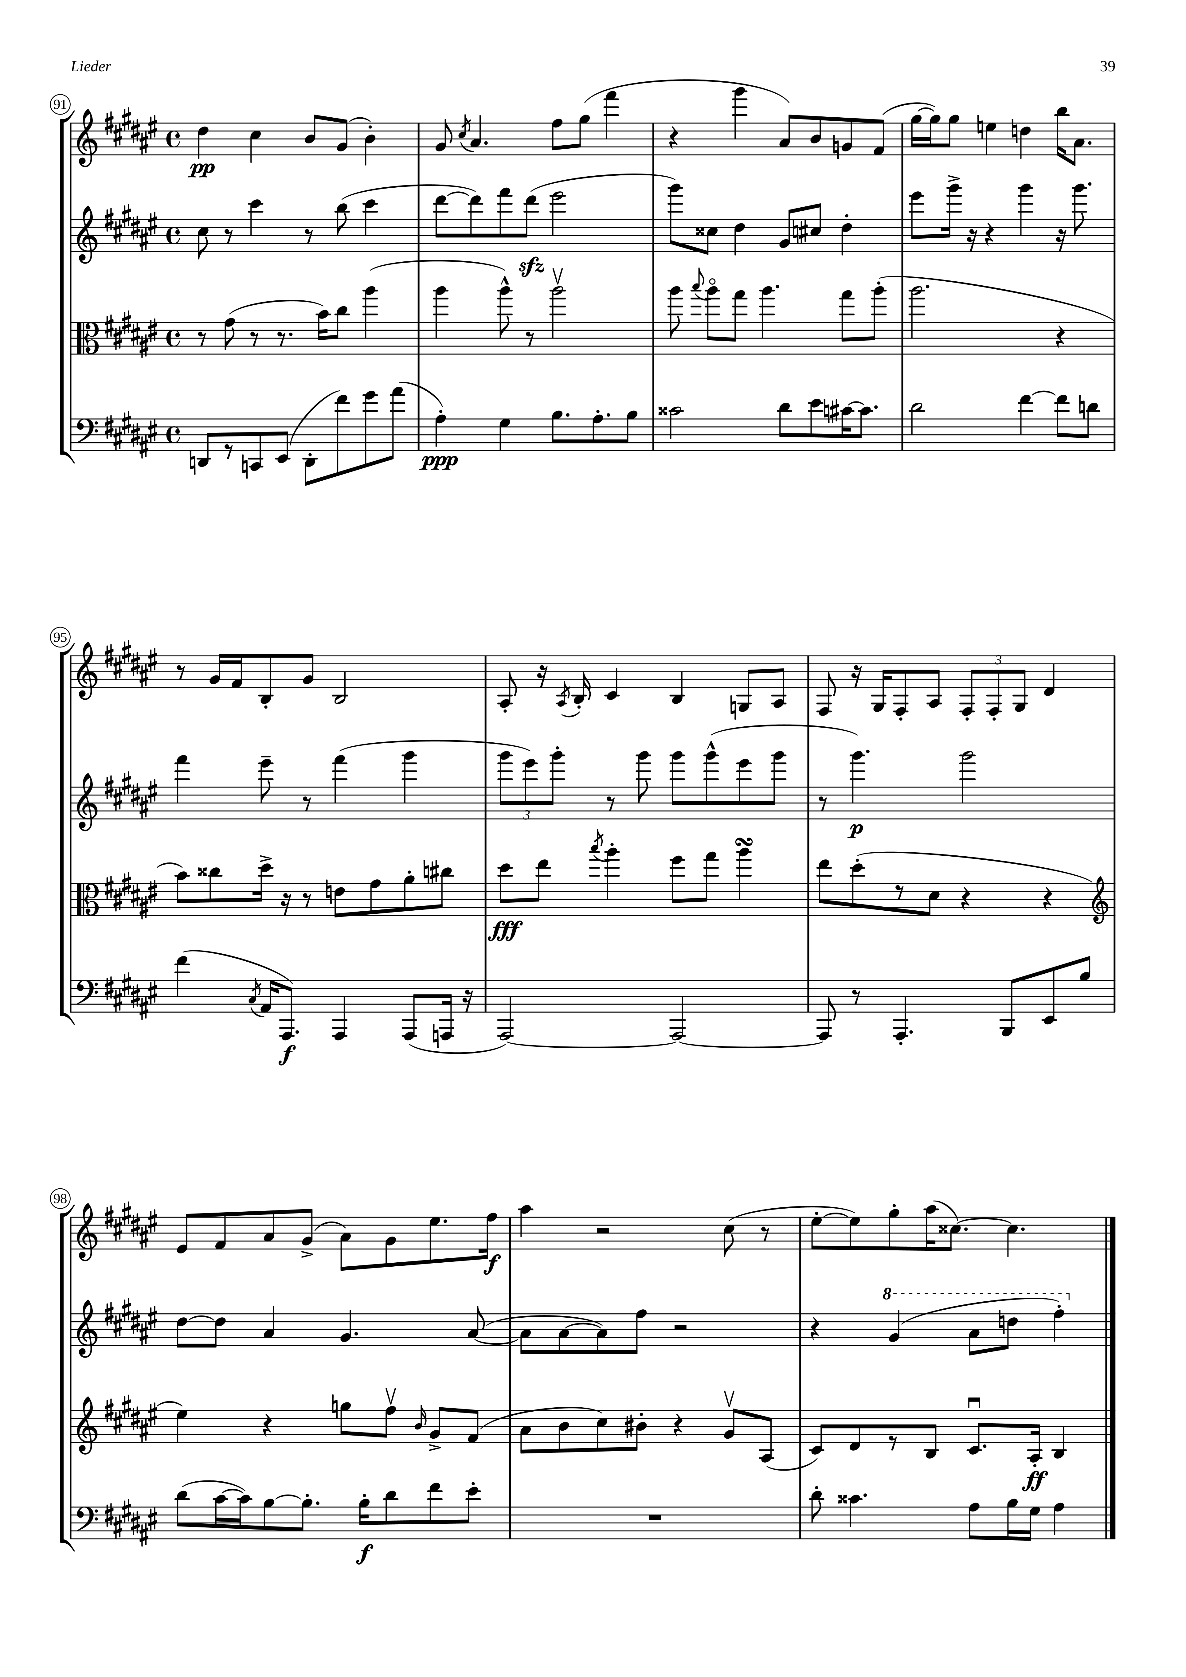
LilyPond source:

<<
\new StaffGroup <<
\new Staff = "s0" {
    \clef treble \key fis \major \defaultTimeSignature \time 4/4
    \autoBeamOff dis''4\pp cis''4 b'8[ gis'8]( b'4-.) |
    gis'8 \acciaccatura { cis''8 } ais'4. fis''8[ gis''8]( fis'''4 |
    r4 gis'''4 ais'8[) b'8 g'8 fis'8]( |
    gis''16[~ gis''16) gis''8] e''4 d''4 b''16[ ais'8.] |
    r8 gis'16[ fis'16 b8-. gis'8] b2 |
    ais8-. r16 \acciaccatura { ais8 } b16-. cis'4 b4 g8[ ais8] |
    fis8 r16 gis16[ fis8-. ais8] \tuplet 3/2 { fis8[-. fis8-. gis8] } dis'4 |
    eis'8[ fis'8 ais'8 gis'8]->( ais'8[) gis'8 eis''8. fis''16]\f |
    ais''4 r2 cis''8( r8 |
    eis''8[~-. eis''8) gis''8-. ais''16( cisis''8.]~) cisis''4. \bar "|." |
}
\new Staff = "s1" {
    \clef treble \key fis \major \defaultTimeSignature \time 4/4
    \autoBeamOff cis''8 r8 cis'''4 r8 b''8( cis'''4 |
    dis'''8[~ dis'''8) fis'''8 dis'''8]\sfz( eis'''2 |
    gis'''8[) cisis''8] dis''4 gis'8[ cis''8] dis''4-. |
    eis'''8[ gis'''16]-> r16 r4 gis'''4 r16 gis'''8. |
    fis'''4 eis'''8-- r8 fis'''4( gis'''4 |
    \tuplet 3/2 { gis'''8[ eis'''8) gis'''8]-. } r8 gis'''8 gis'''8[ gis'''8-^( eis'''8 gis'''8] |
    r8 gis'''4.\p) gis'''2 |
    dis''8[~ dis''8] ais'4 gis'4. ais'8~( |
    ais'8[ ais'8~ ais'8) fis''8] r2 |
    r4 \ottava #1 gis''4( ais''8[ d'''8] fis'''4-.) \ottava #0 \bar "|." |
}
\new Staff = "s2" {
    \clef alto \key fis \major \defaultTimeSignature \time 4/4
    \autoBeamOff r8 gis'8( r8 r8. b'16[) cis''8] ais''4( |
    ais''4 ais''8-^) r8 ais''2\upbow |
    ais''8 \appoggiatura { b''8 } ais''8[\flageolet gis''8] ais''4. gis''8[ ais''8]-.( |
    ais''2. r4 |
    b'8[) cisis''8 dis''16]-> r16 r8 e'8[ gis'8 ais'8-. cis''8] |
    dis''8[\fff eis''8] \acciaccatura { b''8 } ais''4-. fis''8[ gis''8] ais''4\turn |
    eis''8[ dis''8-.( r8 dis'8] r4 r4 |
    \clef treble eis''4) r4 g''8[ fis''8]\upbow \grace { b'16 } gis'8[-> fis'8]( |
    ais'8[ b'8 cis''8) bis'8]-. r4 gis'8[\upbow ais8]( |
    cis'8[) dis'8 r8 b8] cis'8.[\downbow ais16]-.\ff b4 \bar "|." |
}
\new Staff = "s3" {
    \clef bass \key fis \major \defaultTimeSignature \time 4/4
    \autoBeamOff d,8[ r8 c,8 eis,8]( d,8[-. fis'8) gis'8 ais'8]( |
    ais4-.\ppp) gis4 b8.[ ais8.-. b8] |
    cisis'2 dis'8[ eis'8 cis'16~ cis'8.] |
    dis'2 fis'4~ fis'8[ d'8] |
    fis'4( \acciaccatura { cis8 } ais,16[ ais,,8.]\f) ais,,4 ais,,8[( a,,16] r16 |
    ais,,2~) ais,,2~ |
    ais,,8 r8 ais,,4.-. b,,8[ eis,8 b8] |
    dis'8[( cis'16~ cis'16) b8~ b8.]-. b16[-.\f dis'8 fis'8 eis'8]-. |
    R1 |
    dis'8-. cisis'4. ais8[ b16 gis16] ais4 \bar "|." |
}
>>
>>
\layout { \context { \Score currentBarNumber = #91 \override BarNumber.stencil = #(make-stencil-circler 0.1 0.3 ly:text-interface::print) } }
